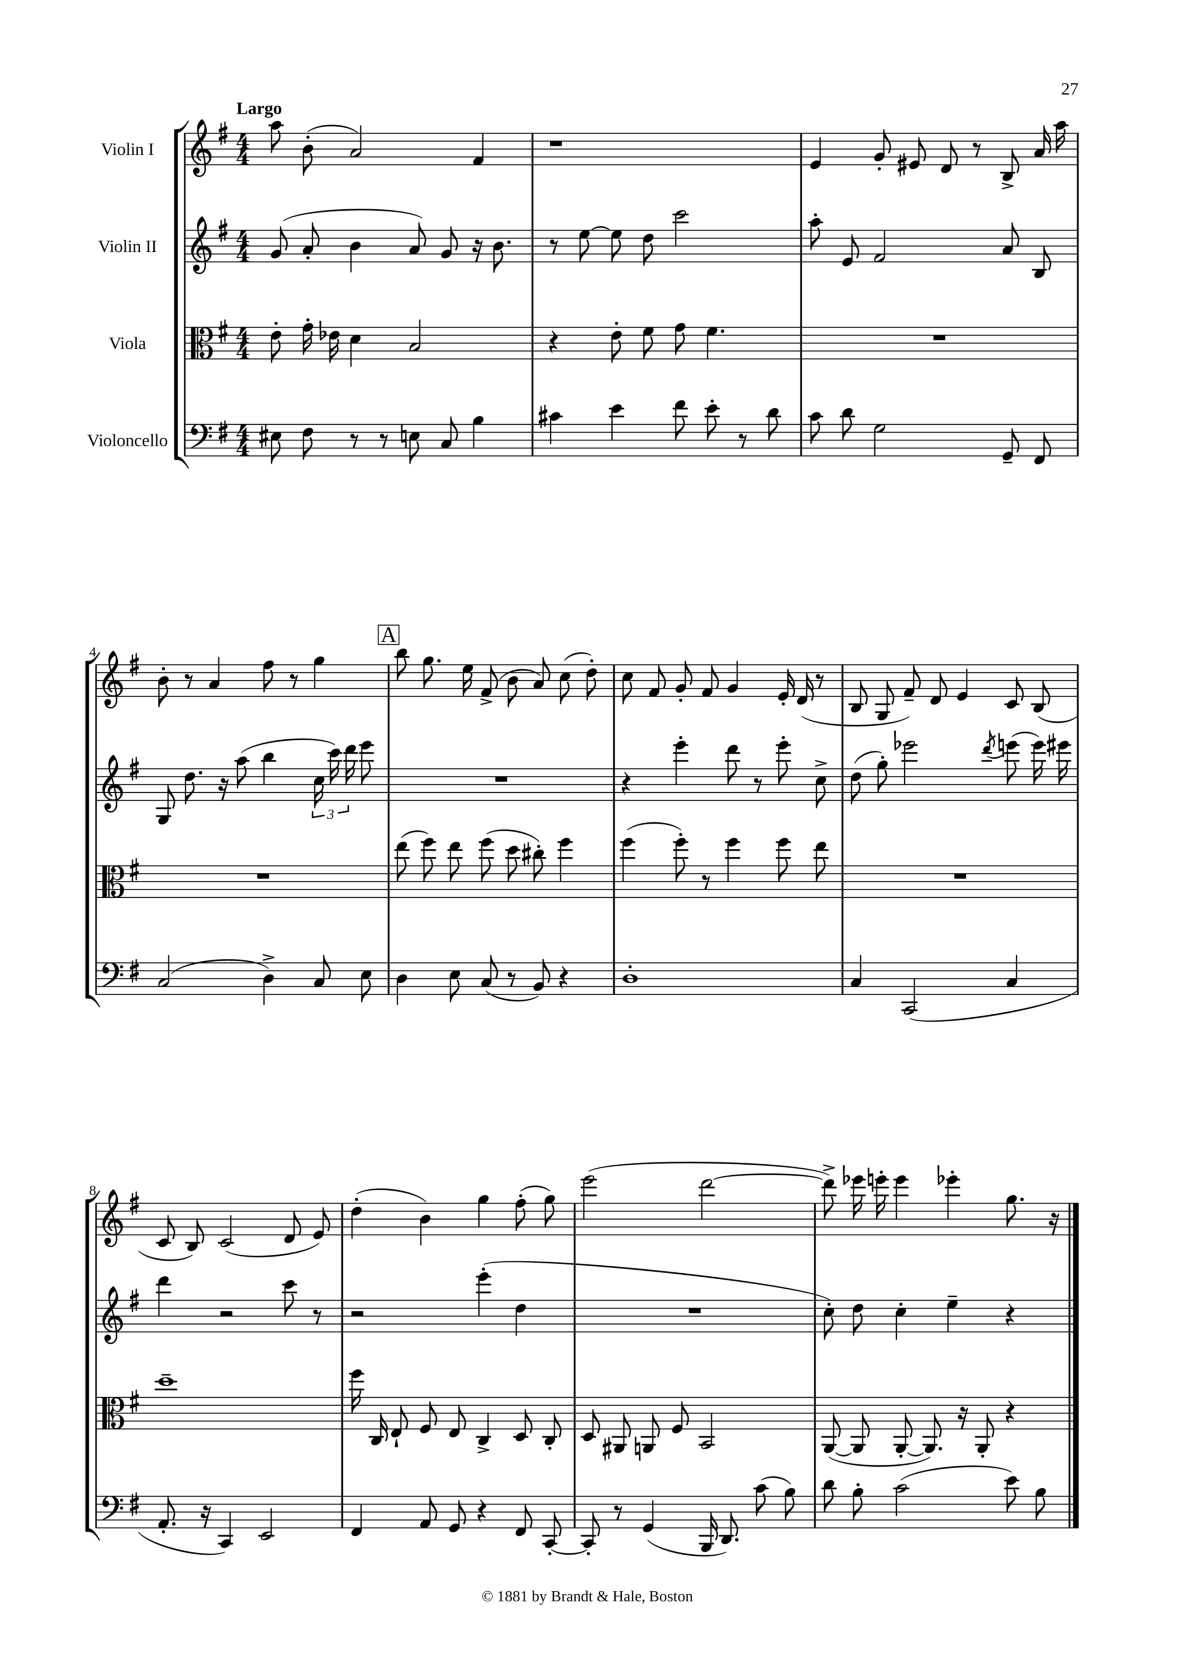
<<
\new StaffGroup <<
\new Staff = "s0" \with { instrumentName = "Violin I" } {
    \clef treble \key g \major \numericTimeSignature \time 4/4 \tempo "Largo"
    \autoBeamOff a''8 b'8-.( a'2) fis'4 |
    r1 |
    e'4 g'8-. eis'8 d'8 r8 b8-> a'16 a''16 |
    b'8-. r8 a'4 fis''8 r8 g''4 |
    \mark \markup { \box "A" } b''8 g''8. e''16 fis'8->( b'8 a'8) c''8( d''8-.) |
    c''8 fis'8 g'8-. fis'8 g'4 e'16-. d'16( r8 |
    b8 g8 fis'8--) d'8 e'4 c'8 b8( |
    c'8 b8) c'2( d'8 e'8) |
    d''4-.( b'4) g''4 fis''8-.( g''8) |
    e'''2( d'''2~ |
    d'''8->) ees'''16 e'''16-. e'''4 ees'''4-. g''8. r16 \bar "|." |
}
\new Staff = "s1" \with { instrumentName = "Violin II" } {
    \clef treble \key g \major \numericTimeSignature \time 4/4
    \autoBeamOff g'8( a'8-. b'4 a'8) g'8 r16 b'8. |
    r8 e''8~ e''8 d''8 c'''2 |
    a''8-. e'8 fis'2 a'8 b8 |
    g8 d''8. r16 a''8( b''4 \tuplet 3/2 { c''16 c'''16) d'''16 } e'''8 |
    \mark \markup { \box "A" } R1 |
    r4 e'''4-. d'''8 r8 e'''8-. c''8-> |
    d''8( g''8-.) ees'''2 \acciaccatura { d'''8 } e'''8( e'''16) eis'''16 |
    d'''4 r2 c'''8 r8 |
    r2 e'''4-.( d''4 |
    R1 |
    c''8-.) d''8 c''4-. e''4-- r4 \bar "|." |
}
\new Staff = "s2" \with { instrumentName = "Viola" } {
    \clef alto \key g \major \numericTimeSignature \time 4/4
    \autoBeamOff e'8-. g'16-. ees'16 d'4 b2 |
    r4 e'8-. fis'8 g'8 fis'4. |
    R1 |
    R1 |
    \mark \markup { \box "A" } e''8( fis''8) e''8 fis''8( d''8 cis''8-.) fis''4 |
    fis''4( fis''8-.) r8 fis''4 fis''8 e''8 |
    R1 |
    d''1-- |
    fis''16 c16 e8-! fis8 e8 c4-> d8 c8-. |
    d8 ais,8 a,8 fis8 b,2 |
    a,8~( a,8 a,8~-. a,8.) r16 a,8-. r4 \bar "|." |
}
\new Staff = "s3" \with { instrumentName = "Violoncello" } {
    \clef bass \key g \major \numericTimeSignature \time 4/4
    \autoBeamOff eis8 fis8 r8 r8 e8 c8 b4 |
    cis'4 e'4 fis'8 e'8-. r8 d'8 |
    c'8 d'8 g2 g,8-- fis,8 |
    c2( d4->) c8 e8 |
    \mark \markup { \box "A" } d4 e8 c8( r8 b,8) r4 |
    d1-. |
    c4 c,2( c4 |
    a,8.-. r16 c,4) e,2 |
    fis,4 a,8 g,8 r4 fis,8 c,8~-. |
    c,8-. r8 g,4( b,,16 d,8.) c'8( b8) |
    d'8 b8-. c'2( e'8) b8 \bar "|." |
}
>>
>>
